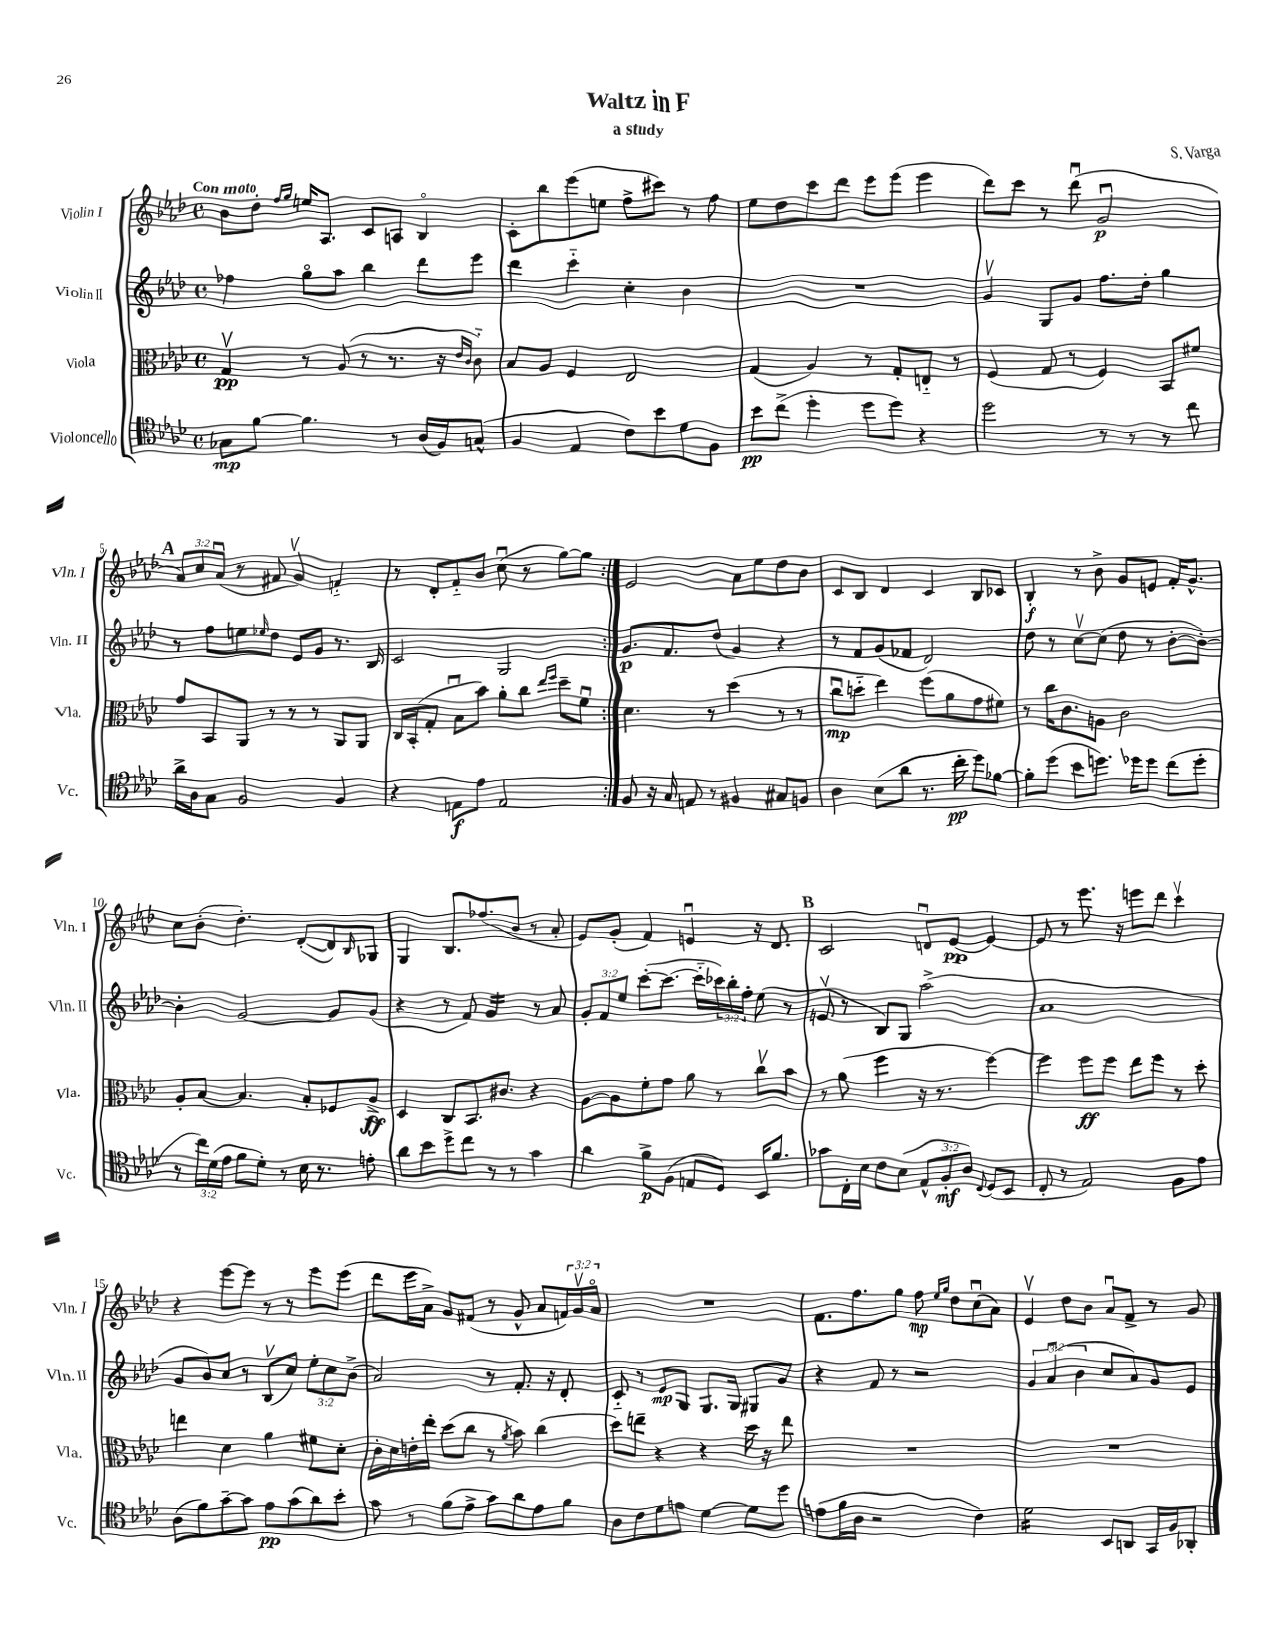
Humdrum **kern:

**kern	**kern	**kern	**kern
*staff4	*staff3	*staff2	*staff1
*clefC4	*clefC3	*clefG2	*clefG2
*k[b-e-a-d-]	*k[b-e-a-d-]	*k[b-e-a-d-]	*k[b-e-a-d-]
*M4/4	*M4/4	*M4/4	*M4/4
*met(c)	*met(c)	*met(c)	*met(c)
8G-\L	4Gv/	4ff-\	8b-\L
[8f\J	.	.	8dd-'\J
.	.	.	16qqff/LL
.	.	.	16qqgg/JJ
4.f\]	8r	8ggo\L	16ee/LK
.	.	.	8.A-/J
.	(8A-/	8aa-\J	.
.	8r	4bb-\	8c/L
8r	8.r	.	8A/J
(16A-/LL	.	8ddd-\L	4B-o/
16F/J)	16r	.	.
.	16qqe-/LL	.	.
.	16qqc/JJ	.	.
(8G^^/J	8c'~\)	8eee-\J	.
=	=	=	=
4F/	8B-/L	4ddd-\	8c'\L
.	8A-/J	.	8bb-\
4E-/	4F/	4ccc'~\	(8eee-\
.	.	.	8ee\J
8c\L)	2E-/	4cc'\	8ff^\L
8b-\	.	.	8ccc#\J)
8d-\	.	4b-\	8r
8F\J	.	.	8ff\
=	=	=	=
8b-\L	(4G/	1r	8ee-\L
(8cc^\J	.	.	8dd-\
4dd-'\	4A-/)	.	8ccc\
.	.	.	8ddd-\J
8dd-\L	8r	.	8eee-\L
8dd-\J)	8G'/L	.	(8eee-\J
4r	8E'~/J	.	4eee-\
.	8r	.	.
=	=	=	=
2dd-\	(4F/	4gv/	8ddd-\L)
.	.	.	8ccc\J
.	8G/	8G/L	8r
.	8r	8g/J	(8ddd-u\
8r	4F/)	8.ff\L	2gu/
8r	.	.	.
.	.	16dd-'\Jk	.
8r	8BB-/L	4gg\	.
8cc\	8f#/J	.	.
=	=	=	=
16a-^\LL	8g/L	8r	12a-/L)
16A-\J	.	.	.
.	.	.	12cc/
8G\J	8BB-/	8ff\L	.
.	.	.	(12a-u/J
2F/	8AA-/J	8ee\	8r
.	.	16qqee-/	.
.	8r	8dd-\J	8f#/
.	8r	8e-/L	4gv/)
.	8r	8g/J	.
4F/	8AA-/L	8.r	4f'~/
.	8AA-/J	.	.
.	.	16B-/	.
=	=	=	=
4r	16C/LL	2c/	8r
.	(16BB-'/J	.	.
.	8G'/J	.	8d-'/L
8E\L	8B-u\L	.	8f'~/
8e-\J	8b-\J)	.	8b-/J
2E/	8a-'\L	2G/	(8ccu\
.	8cc\J	.	8r
.	16qqee-/LL	.	.
.	16qqff/JJ	.	.
.	8dd-~\L	.	[8gg\L)
.	8fu\J	.	8gg\]J
=:|!	=:|!	=:|!	=:|!
8F/	4.d-\	8.g/L	2e-/
16r	.	.	.
16G/	.	8.f/	.
8E/	.	.	.
8r	8r	(8dd-/J	.
4F#/	(4dd-\	4g/)	8a-\L
.	.	.	8ee-\
8G#/L	8r	4r	8dd-\
8F/J	8r	.	8b-\J
=	=	=	=
4A-\	8ccu\L	8r	8c/L
.	8dd'~\J	8f/L	8B-/J
(8B-\L	4ee-\)	(8g/	4d-/
8a-\J	.	8f-/J	.
8.r	(8ff\L	2d-/)	4c/
.	8a-\	.	.
16cc'\	.	.	.
8dd-\L)	8g\	.	8B-/L
[8f-\J	8f#\J)	.	8c-/J
=	=	=	=
8f-'\]L	8r	8dd-\	4B-'/
(8dd-\J	16cc\LK	8r	.
.	8.c\	.	.
8b-\L	.	[8ccv\L	8r
8.dd\J)	8A\J	(8cc\]J	8b-^\
.	2c\	8dd-\	8g/L
16dd-\LK	.	.	.
8dd-\J	.	8r	8e/J
(8cc\L	.	[8b-'\L	16f'/LK
.	.	.	8.g^^/J
8dd-'\J	.	8b-'\_J)	.
=	=	=	=
8r	8A-'/L	4b-'\]	8cc\L
24cc\LL)	[8B-/J	.	(8b-'\J
(24d-\	.	.	.
24e-\JJ	.	.	.
8f\L	4.B-/]	[2g/	4.dd-'\)
8d-'\J)	.	.	.
8r	.	.	.
16B-\	8B-'/L	.	([8d-'/L
8.r	.	.	.
.	8F-/	8g/]L	8d-/])
.	.	.	16qqB-/
8e'\	8A-^/J	(8g/J	8G-/J
=	=	=	=
8a-\L	4D-/	4r	4G/
8b-\	.	.	.
8dd-^\	8C/L	8r	8.B-/L
8cc\J	8.BB-/	8f/)	.
.	.	.	(8.ff-/
8r	.	4g/	.
.	8.c#/J	.	.
8r	.	.	8b-/J
4g\	4r	8r	8r
.	.	8a-/	8a-'/
=	=	=	=
4a-\	[8A-\L	12g'/L	8e-/L)
.	.	12f/	.
.	8A-\]	.	(8g'/J
.	.	12ee-/J	.
8f^\L	8f'\	([8ccc'\L	4f/)
(8F\J	8g\J	8.ccc\_J	.
8E/L	8a-\	.	4eu/
.	.	16ccc'~\]LL	.
8D-/J)	8r	24ccc-\)	.
.	.	24bb-'\	.
.	.	24ff'\JJ	.
16BB-/LK	8ccv\L	(8ee-\	16r
8.f/J	.	.	8.d-/
.	8b-\J	8r	.
=	=	=	=
8g-\L	8r	8ev/	2c/
16C'\L	(8a-\	8r	.
16B-\JJ	.	.	.
8c\L	4ff\	8B-/L)	.
(8B-\J	.	8G/J	.
12E-^^/L	16r	(2aa-^\	8du/L
.	8.r	.	.
12F'/	.	.	.
.	.	.	[8e-/J
12A-/J)	.	.	.
8qqC/	.	.	.
(8D-/L	[4ff\)	.	4e-/_
8BB-/J	.	.	.
=	=	=	=
8C'/	4ff\]	1a-	8e-/]
8r	.	.	8r
2E-/)	8ff\L	.	8.eee-\
.	8ff\J	.	.
.	.	.	16r
.	8ee-\L	.	8eee\L
.	8ff\J	.	8ddd-\J
8F\L	8r	.	4cccv\
8e-\J	8dd-'\	.	.
=	=	=	=
(8A-\L	4ee\	8g/L	4r
8f\)	.	8b-/)	.
[8g~\	4d-\	8cc/J	[8eee-\L
8g\]J	.	8r	8eee-\]J
8e-\L	4a-\	(8B-v/L	8r
(8g\	.	8cc/J)	8r
8a-\)	8f#\L	12ee-'\L	8eee-\L
.	.	12cc\	.
8b-'\J	8d-'\J	.	(8eee-\J
.	.	(12b-^\J	.
=	=	=	=
8g\	16c'\LL	2a-/)	8ddd-\L
.	16d-\	.	.
8r	16e'\	.	16eee-\L
.	16ee-'\JJ	.	16a-^\JJ)
(8f\L	(8dd-\L	.	8g/L
8e-^\J	8cc\J	.	(8f#/J
8g\L)	8r	8r	8r
.	8qa-/	.	.
8a-\	8b-\)	8.f'/	8g^^/
8e-\	(4cc\	.	8a-/L
.	.	16r	.
8f\J	.	8d-'/	24f/L)
.	.	.	24gv/
.	.	.	24a-o/JJ
=	=	=	=
8A-\L	8dd-\L)	8c'~/	1r
8c\	8ee~\J	8r	.
8d-\	4r	8e-/L	.
8e\J	.	8G/J	.
[4d-\	4r	8.G/L	.
.	.	16G/Jk	.
8d-\]L	16dd-\	8G#/L	.
.	16r	.	.
8dd-\J	8ee\	8g/J	.
=	=	=	=
(8e\L	1r	4r	8.f\L
16f\L	.	.	.
16A-\JJ	.	.	8.ff\
2r	.	8f/	.
.	.	8r	8gg\J
.	.	2r	8ff\
.	.	.	16qqee-/LL
.	.	.	16qqgg/JJ
.	.	.	8dd-\L
4c\)	.	.	(8ccu\
.	.	.	8a-\J)
=	=	=	=
2d-\	1r	6g/	4e-v/
.	.	(6a-u/	.
.	.	.	8dd-\L
.	.	6b-\	.
.	.	.	8b-\J
8BB-/L	.	8cc/L	8a-u/L
8AA/J	.	8a-/)	8f^/J
16GG/LL	.	8g/	8r
16F/J	.	.	.
8AA-'/J	.	8e-/J	8g/
==	==	==	==
*-	*-	*-	*-
